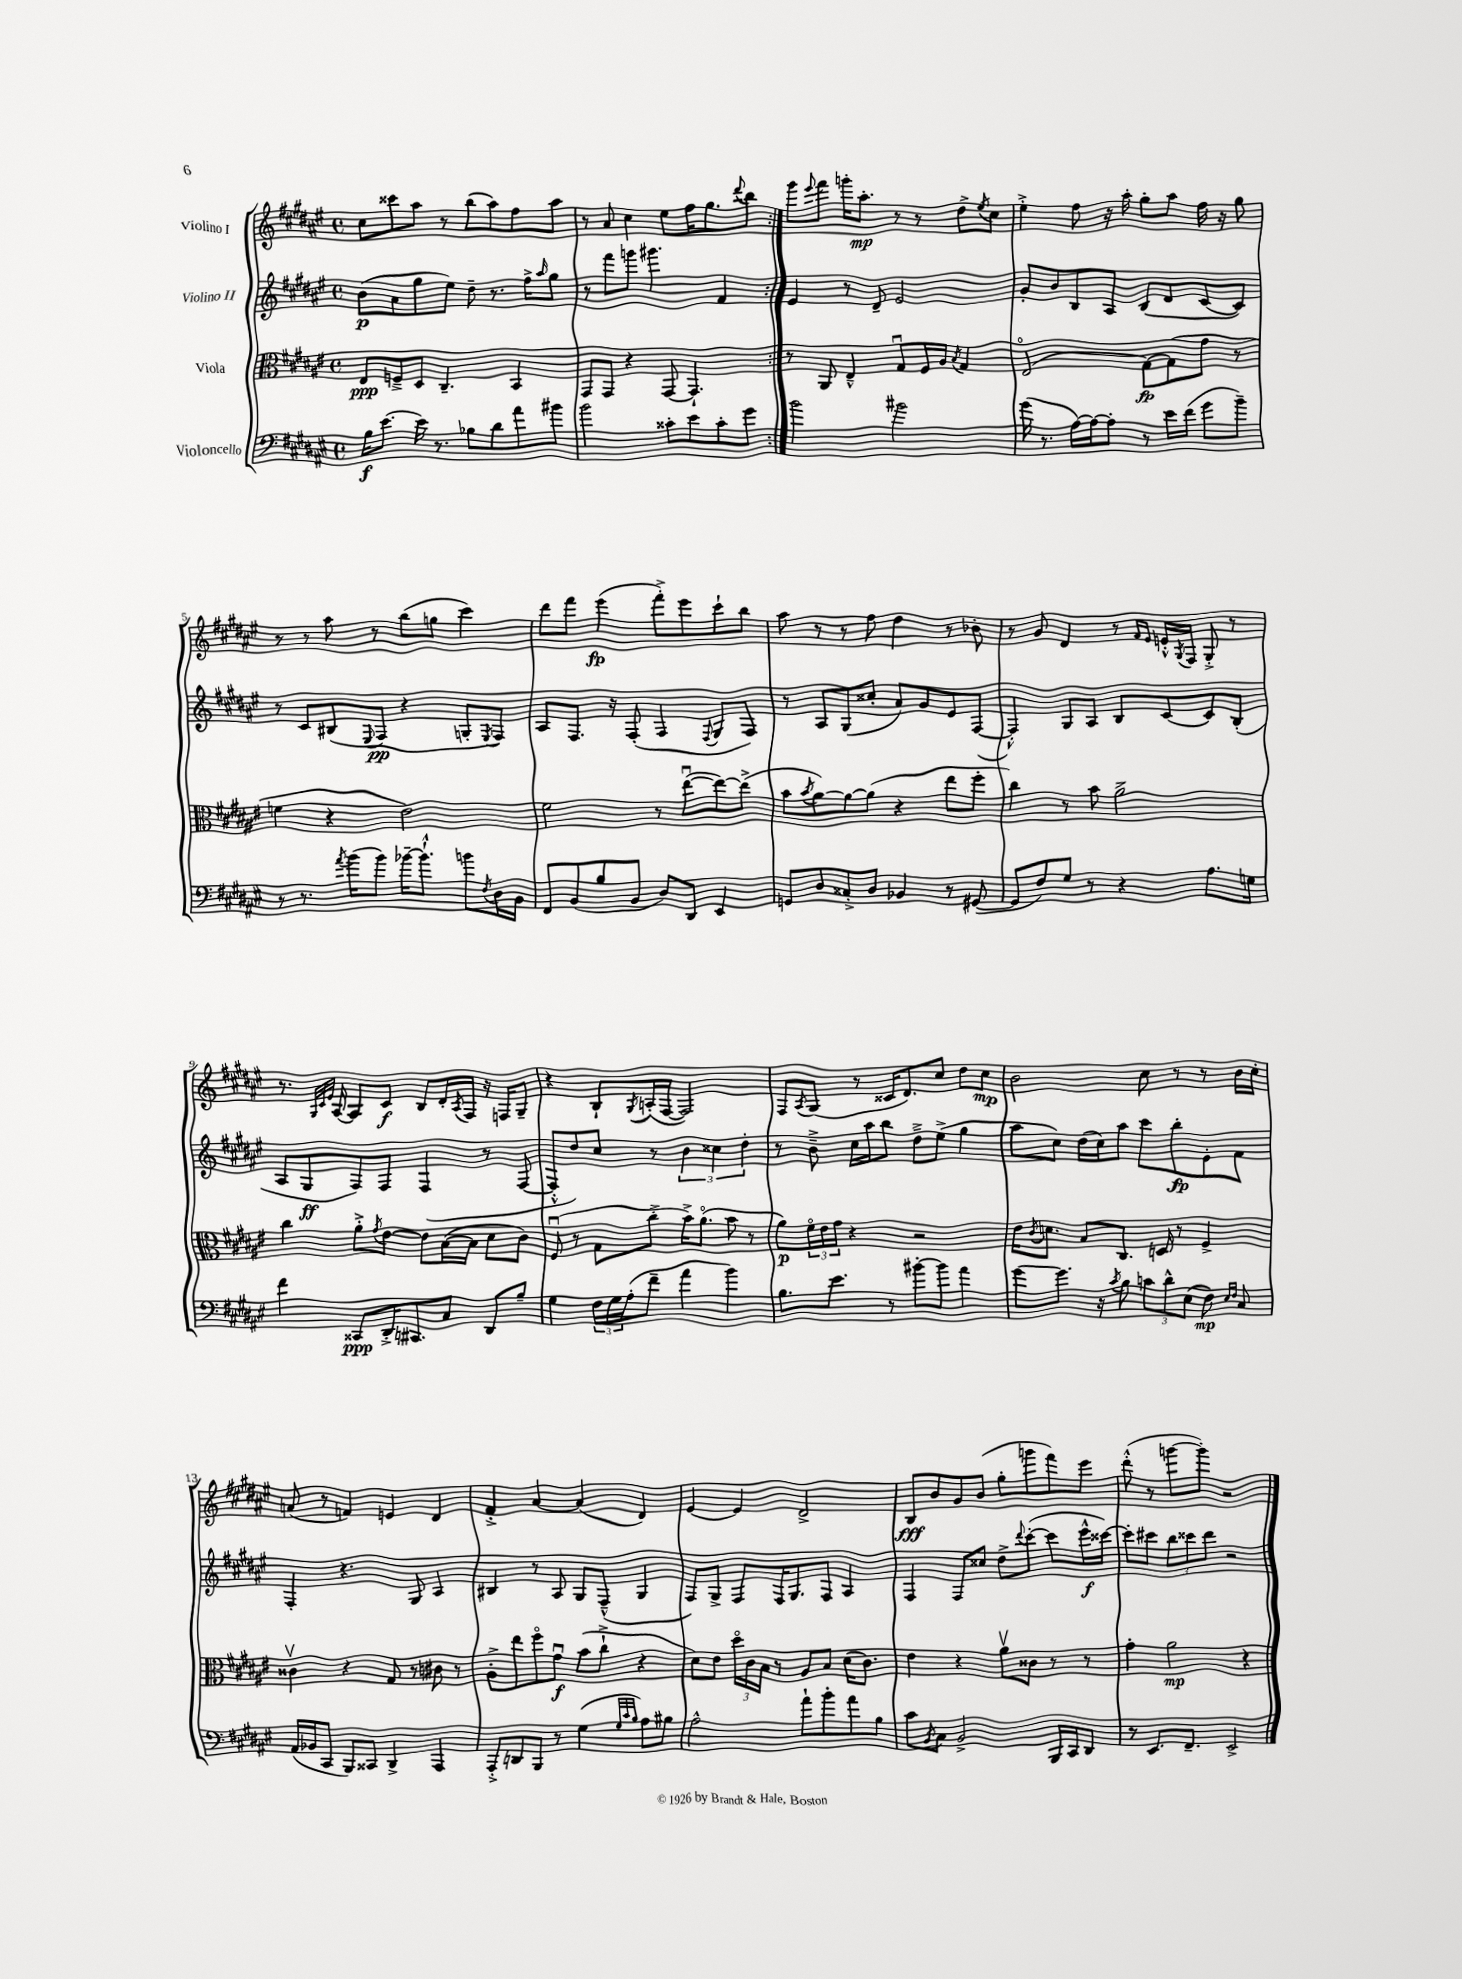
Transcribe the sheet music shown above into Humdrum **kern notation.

**kern	**kern	**kern	**kern
*staff4	*staff3	*staff2	*staff1
*clefF4	*clefC3	*clefG2	*clefG2
*k[f#c#g#d#a#e#]	*k[f#c#g#d#a#e#]	*k[f#c#g#d#a#e#]	*k[f#c#g#d#a#e#]
*M4/4	*M4/4	*M4/4	*M4/4
*met(c)	*met(c)	*met(c)	*met(c)
16B	8E#	(8b	8cc#
[8.e#	.	.	.
.	8F~^	8a#	8ccc##
16e#]	8D#	8gg#	8aa#
8.r	.	.	.
.	4.C#~	8ee#)	8r
8B-	.	8dd#~	(8bb
8d#	.	8.r	8aa#)
8a#	4BB	.	8ff#
.	.	16ff#^	.
.	.	16qqaa#	.
8b#	.	8gg#	8aa#
=	=	=	=
2b	8GG#	8r	8r
.	8GG#	8fff#	8a#
.	4r	8ggg	4cc#
.	.	4.ggg#	.
8c##'	[8GG#	.	8ee#
8e#	4.GG#`]	.	16ff#
.	.	.	8.gg#
8c##'	.	4f#	.
.	.	.	8qqddd#
8g#	.	.	8bb
=:|!	=:|!	=:|!	=:|!
2b	8r	4e#	8ggg#
.	.	.	8qqeee#
.	8AA#	.	8fff#
.	4E#~^^	8r	16ggg'
.	.	.	8.aa#'
.	.	8d#~	.
2b#	8G#u	2e#	8r
.	16F#	.	8r
.	16A#	.	.
.	8qB	.	.
.	4G#	.	8dd#^
.	.	.	8qee#
.	.	.	8cc#
=	=	=	=
(16g#	(2E#o	8g#'	4ee#'^
8.r	.	.	.
.	.	8b	.
[16A#)	.	8B	8ff#
16A#_	.	.	.
8A#']	.	8A#	16r
.	.	.	16aa#'
8r	[8G#)	(8B	8gg#'
16e#	(8G#]	8d#	8aa#
(16f#	.	.	.
8g#	8g#	[8c#	16ff#
.	.	.	16r
8b~)	8r	8c#])	8gg#
=	=	=	=
8r	4f	8r	8r
8.r	.	8c#	8r
.	4r	(8B#	8aa#
8qa#	.	.	.
(16b	.	.	.
.	.	8qqE#	.
8b)	.	8F#	8r
[16b-~	2e#)	4r	(8bb
8.b-`^^]	.	.	.
.	.	.	8gg
8b	.	8G'	4ccc#)
8qF#	.	8qE#	.
16D#	.	8F#)	.
16BB	.	.	.
=	=	=	=
8FF#	2f#	8A#	8ddd#
(8BB	.	8.F#	8fff#
8B	.	.	(4eee#
.	.	16r	.
8BB	.	(8F#'	.
8D#)	8r	4F#	8fff#'^)
8DD#	([8ee#u	.	8eee#
.	.	8qqF#	.
4EE#	8ee#_)	8G#	8ccc#`
.	(8ee#^]	8F#)	8bb
=	=	=	=
8GG	8b	8r	8aa#
.	8qb	.	.
8D#	[8a#)	8A#	8r
8C##'^	8a#_	(8G#	8r
8D#	(8a#]	8cc##'	8ff#
4BB-	4r	8a#)	4dd#
.	.	8g#	.
8r	8ee#	8e#	8r
([8GG#	8ff#'	([8F#	8b-'
=	=	=	=
8GG#]	4cc#)	4F#'^^])	8r
8F#)	.	.	8g#
8G#	8r	8G#	4d#
8r	8b	8A#	.
4r	2a#^	8B	8r
.	.	.	16qqf#
.	.	.	16qqe#
.	.	[8c#	16e'^^
.	.	.	8qG#
.	.	.	16F#
8.A#	.	8c#]	8G#'^
.	.	(8B'	8r
16G	.	.	.
=	=	=	=
4f#	4cc#	8A#	8.r
.	.	8G#	.
.	.	.	32qqG#
.	.	.	32qqc#
.	.	.	32qqe#
.	.	.	[16A#
8CC##	8a#'^	8F#)	8A#]
.	8qg#	.	.
16DD#'^	[8e#	8F#	8c#
8.CC#	.	.	.
.	8e#]	(4F#	8B
8C#	([16B	.	16d#'
.	.	.	8qA#
.	16B]	.	16F#
8DD#	8d#	8r	16r
.	.	.	16F
8B~	8c#)	[8F#	8G#~
=	=	=	=
4G#	(8F#u	8F#'^^]	4r
.	8r	8dd#)	.
24F#	8G#	8cc#	8B`
24G#	.	.	.
(24A#'	.	.	.
.	.	.	8qG#
8f#~	8cc#'^	8r	(16A'
.	.	.	[16F#
4a#	16b^)	6b	2F#])
.	(8.a#o	.	.
.	.	6cc##	.
4b)	8b	.	.
.	.	6dd#'	.
.	8r	.	.
=	=	=	=
8.B	8a#)	8r	8F#
.	.	.	8qA#
.	24f#o	8b~^	(8G#
.	24e#	.	.
8.e#	.	.	.
.	24g#	.	.
.	4r	16cc#	8r
.	.	16aa#	.
8r	.	8bb	16c##
.	.	.	8.d#)
[8b#'	2r	8dd#~^	.
8b#]	.	(8ee#^	8cc#
4a#	.	4gg#	8dd#
.	.	.	8cc#
=	=	=	=
[8g#	16e#	8aa#	2b
.	8qc#	.	.
.	8.d	.	.
8.g#]	.	8cc#)	.
.	8B	(16dd#	.
16r	.	16cc#)	.
8qc#	.	.	.
8B	8.C#	8aa#	.
12c	.	8ccc#	8cc#
.	16D	.	.
12d#^^	.	.	.
.	8r	8bb'	8r
(12E#	.	.	.
8F#)	4F#^	8e#'	8r
16qqE#	.	.	.
16qqF#	.	.	.
8C#	.	8f#	16b
.	.	.	16cc#'
=	=	=	=
(16AA#	4c##v	4F#'	(8a
16BB-	.	.	.
8CC#	.	.	8r
8BBB)	4r	4.r	4f)
8CC##	.	.	.
4DD#^	8G#	.	4e
.	8r	8G#	.
4AAA#	8c#	4A#	4d#
.	8r	.	.
=	=	=	=
8AAA#'^	8A#'^	4B#	4f#'^
8DD	8ee#	.	.
8BBB	8ff#o	8r	[4a#
8r	8g#u	8A#	.
(4G#	(8b	8G#	(4a#]
.	8cc#`^	(8F#~^^	.
32qqG#	.	.	.
32qqc#	.	.	.
32qqB	.	.	.
8A#)	4r	4G#	4d#)
8B#	.	.	.
=	=	=	=
2A#^^	8d#)	8F#)	[4e#
.	8e#	8G#^	.
.	24dd#o	8F#	4e#]
.	24c#	.	.
.	24B	.	.
.	8r	16F#	.
.	.	8.G#	.
8a#`	8A#	.	2d#^
8b'	8B	8F#	.
8a#	(16d#	4A#	.
.	8.c#)	.	.
8B	.	.	.
=	=	=	=
8c#	4e#	4F#	8B
8qBB	.	.	.
8C#	.	.	8b
2BB^	4r	8F#	8g#
.	.	8cc##	(8b
.	8a#v	8dd#^	8gg#'
.	.	8qqddd#	.
.	8c##	([8ccc#'	8ggg
16BBB	8r	8ccc#]	8fff#)
16CC#	.	.	.
8DD#	8r	16eee#^^	8eee#
.	.	[16ccc##)	.
=	=	=	=
8r	4g#'	8ccc##']	(8ddd#'^^
8.EE#	.	8ccc#	8r
.	2a#	12bb	[8ggg
8.FF#~	.	.	.
.	.	12ccc##	.
.	.	.	8ggg'])
.	.	12ddd#	.
2EE#^	.	2r	2r
.	4r	.	.
==	==	==	==
*-	*-	*-	*-
